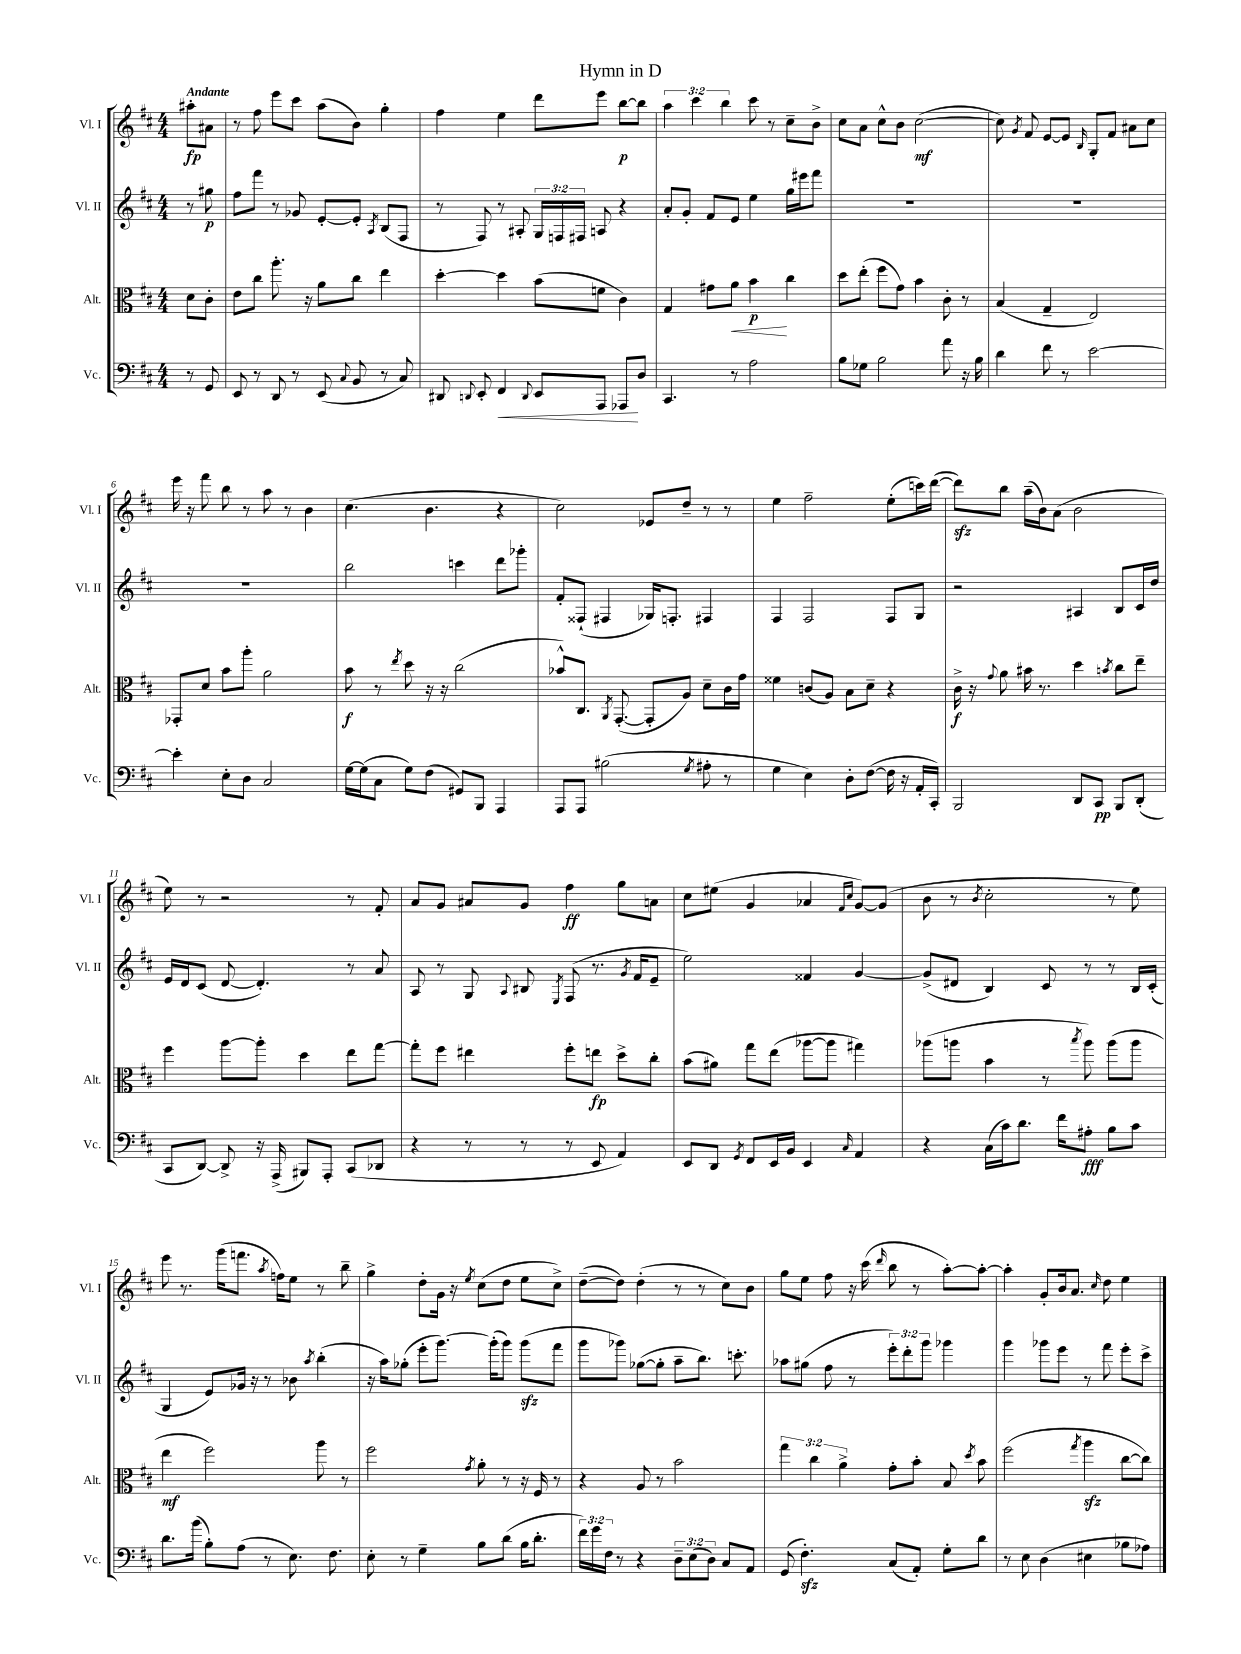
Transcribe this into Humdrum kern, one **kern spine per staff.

**kern	**kern	**kern	**kern
*staff4	*staff3	*staff2	*staff1
*clefF4	*clefC3	*clefG2	*clefG2
*k[f#c#]	*k[f#c#]	*k[f#c#]	*k[f#c#]
*M4/4	*M4/4	*M4/4	*M4/4
8r	8d	8r	8aa#'
8GG	8c#'	8gg#	8a#
=	=	=	=
8EE	8e	8ff#	8r
8r	8cc#	8fff#	8ff#
8DD	8.aa'	8r	8eee
8r	.	8g-	8ccc#
.	16r	.	.
(8EE	8a	[8e'	(8aa
8qqC#	.	.	.
8BB	8cc#	8e']	8b)
.	.	8qA	.
8r	4ee	(8B	4gg'
8C#)	.	8F#	.
=	=	=	=
8DD#	[4dd'	8r	4ff#
8qqDD	.	.	.
8EE'	.	8F#)	.
4FF#	4dd]	8r	4ee
.	.	8A#'	.
8qqDD	.	.	.
8EE	(8b	24G	8ddd
.	.	24F	.
.	.	24F#	.
8AAA	8f	8A	8eee
8AAA-	4c#)	4r	[8bb
8D	.	.	8bb]
=	=	=	=
4.CC#	4G	8a'	6aa
.	.	8g'	.
.	.	.	6ccc#
.	8g#	8f#	.
.	.	.	6bb
8r	8a	8e	.
2A	4b	4ee	8ccc#
.	.	.	8r
.	4cc#	16gg	8cc#~
.	.	16eee#	.
.	.	8fff#	8b^
=	=	=	=
8B	8dd	1r	8cc#
8G-	(8ee'	.	8a
2B	8ff#	.	8cc#^^
.	8g)	.	8b
.	4b	.	([2cc#
8a	8c#'	.	.
16r	8r	.	.
16B	.	.	.
=	=	=	=
4d	(4B	1r	8cc#])
.	.	.	8qg
.	.	.	8f#
8f#	4G~	.	[8e
8r	.	.	8e]
.	.	.	16qqB
[2e	2E)	.	8G'
.	.	.	8f#
.	.	.	8a#
.	.	.	8cc#
=	=	=	=
4e']	8GG-'	1r	16eee
.	.	.	16r
.	8d	.	8fff#
8E'	8b	.	8bb
8D	8aa'	.	8r
2C#	2a	.	8aa
.	.	.	8r
.	.	.	4b
=	=	=	=
[16G	8b	2bb	(4.cc#
(16G]	.	.	.
8C#	8r	.	.
.	8qee	.	.
8G)	8dd	.	.
(8F#	16r	.	4.b
.	16r	.	.
8GG#)	(2cc#	4ccc	.
8BBB	.	.	.
4AAA	.	8ddd	4r
.	.	8ggg-'	.
=	=	=	=
8AAA	8b-^^)	8f#'	2cc#)
8AAA	8.C#	(8F##`	.
(2B#	.	4F#	.
.	8qAA	.	.
.	([8.GG'	.	.
.	8GG']	16G-)	8e-
.	.	8.F'	.
.	8A)	.	8dd~
8qG	.	.	.
8A#'	8d~	4F#	8r
8r	16c#	.	8r
.	16g	.	.
=	=	=	=
4G	4f##	4F#	4ee
4E)	(8c	2F#	2ff#~
.	8A)	.	.
8D'	8B	.	.
([8F#	8d~	.	.
16F#]	4r	8F#	(8ee'
16r	.	.	.
16AA'	.	8G	16ccc)
16CC#')	.	.	([16ddd
=	=	=	=
2BBB	16c#^	2r	8ddd])
.	16r	.	.
.	8qqg	.	.
.	8a	.	8bb
.	16b#	.	(16aa~
.	8.r	.	16b)
.	.	.	(8a
8DD	4dd	4A#	2b
8CC#	.	.	.
.	8qb	.	.
8BBB	8cc#	8B	.
(8DD'	8ee~	16c#	.
.	.	16dd	.
=	=	=	=
8CC#	4ff#	16e	8ee)
.	.	16d	.
[8DD)	.	(8c#	8r
8DD^]	[8aa	[8d	2r
16r	8aa']	4.d'])	.
(16AAA^	.	.	.
8BBB#)	4dd	.	.
8AAA'	.	.	.
(8CC#	8ee	8r	8r
8DD-	[8gg	8a	8f#'
=	=	=	=
4r	8gg']	8A	8a
.	8ff#	8r	8g
8r	4ee#	8G	8a#
.	.	8qqA	.
8r	.	8B#	8g
.	.	8qE	.
8r	8ff#'	(8F#	4ff#
8EE	8ee	8.r	.
4AA)	8dd^	.	8gg
.	.	8qg	.
.	.	16f#	.
.	8cc#'	8e~	8a
=	=	=	=
8EE	(8b	2ee)	8cc#
8DD	8a#)	.	(8ee#
8qGG	.	.	.
8FF#	8gg	.	4g
16EE	(8ee	.	.
16BB	.	.	.
4EE	[8aa-	4f##	4a-
.	8aa-]	.	.
.	.	.	16qqf#
16qqC#	.	.	16qqcc#
4AA	4gg#)	[4g	[8g)
.	.	.	(8g]
=	=	=	=
4r	(8aa-	(8g^]	8b
.	8aa	8d#	8r
.	.	.	8qb
(16C#	4b	4B)	2cc#'
16c#)	.	.	.
8.d	.	.	.
.	8r	8c#	.
16f#	.	.	.
.	8qbb	.	.
8A#'	8aa)	8r	.
8B	(8aa	8r	8r
8c#	8aa	16B	8ee)
.	.	(16c#'	.
=	=	=	=
8.d	4ee	4G	8eee
.	.	.	8.r
(16b	.	.	.
8B')	2ff#)	8e)	.
.	.	.	(16ggg
(8A	.	16g-	8.fff
.	.	16r	.
8r	.	8r	.
.	.	.	8qaa
.	.	.	16ff)
8.E)	.	8b-	8ee
.	.	8qaa	.
.	8aa	(4bb'	8r
8.F#	.	.	.
.	8r	.	8bb~
=	=	=	=
8E'	2ff#	16r	4gg^
.	.	16aa)	.
8r	.	(8gg-'	.
4G~	.	8eee'	8dd'
.	.	[8.ggg)	16g
.	.	.	16r
.	8qg	.	8qee
8B	8a'	.	(8cc#
.	.	(16ggg']	.
(8d	8r	8ggg)	8dd
16B	16r	(8ggg	8ee
8.d'	16F#	.	.
.	8r	8fff#	8cc#^)
=	=	=	=
24f#)	4r	8ggg	([8dd~
24g	.	.	.
24F#	.	.	.
8r	.	8ggg-)	8dd])
4r	8A	([8gg-	(4dd'
.	8r	8gg-']	.
12D~	2b	8aa~	8r
(12E	.	.	.
.	.	8.bb)	8r
12D)	.	.	.
8C#	.	.	8cc#)
.	.	8.ccc'	.
8AA	.	.	8b
=	=	=	=
(8GG	6gg	8aa-	8gg
4.F#')	.	(8gg#	8ee
.	6cc#	.	.
.	.	8ff#	8ff#
.	6a^	.	.
.	.	8r	16r
.	.	.	(16ccc#
.	.	.	16qqddd
(8C#	8g'	12eee')	8bb
.	.	12ddd'	.
8AA')	8b'	.	8r
.	.	12ggg	.
8G'	8B	4ggg-	[8aa')
.	8qdd	.	.
8d	8b	.	8aa'_
=	=	=	=
8r	(2ff#	4ggg	4aa']
8E	.	.	.
(4D	.	8ggg-	8g'
.	.	8eee	16b
.	.	.	8.a
.	8qgg	.	.
4E#	4aa	8r	.
.	.	.	16qqcc#
.	.	8fff#	8dd
8B-	[8cc#	8eee'	4ee
8A-)	8cc#])	8ccc#^	.
==	==	==	==
*-	*-	*-	*-
